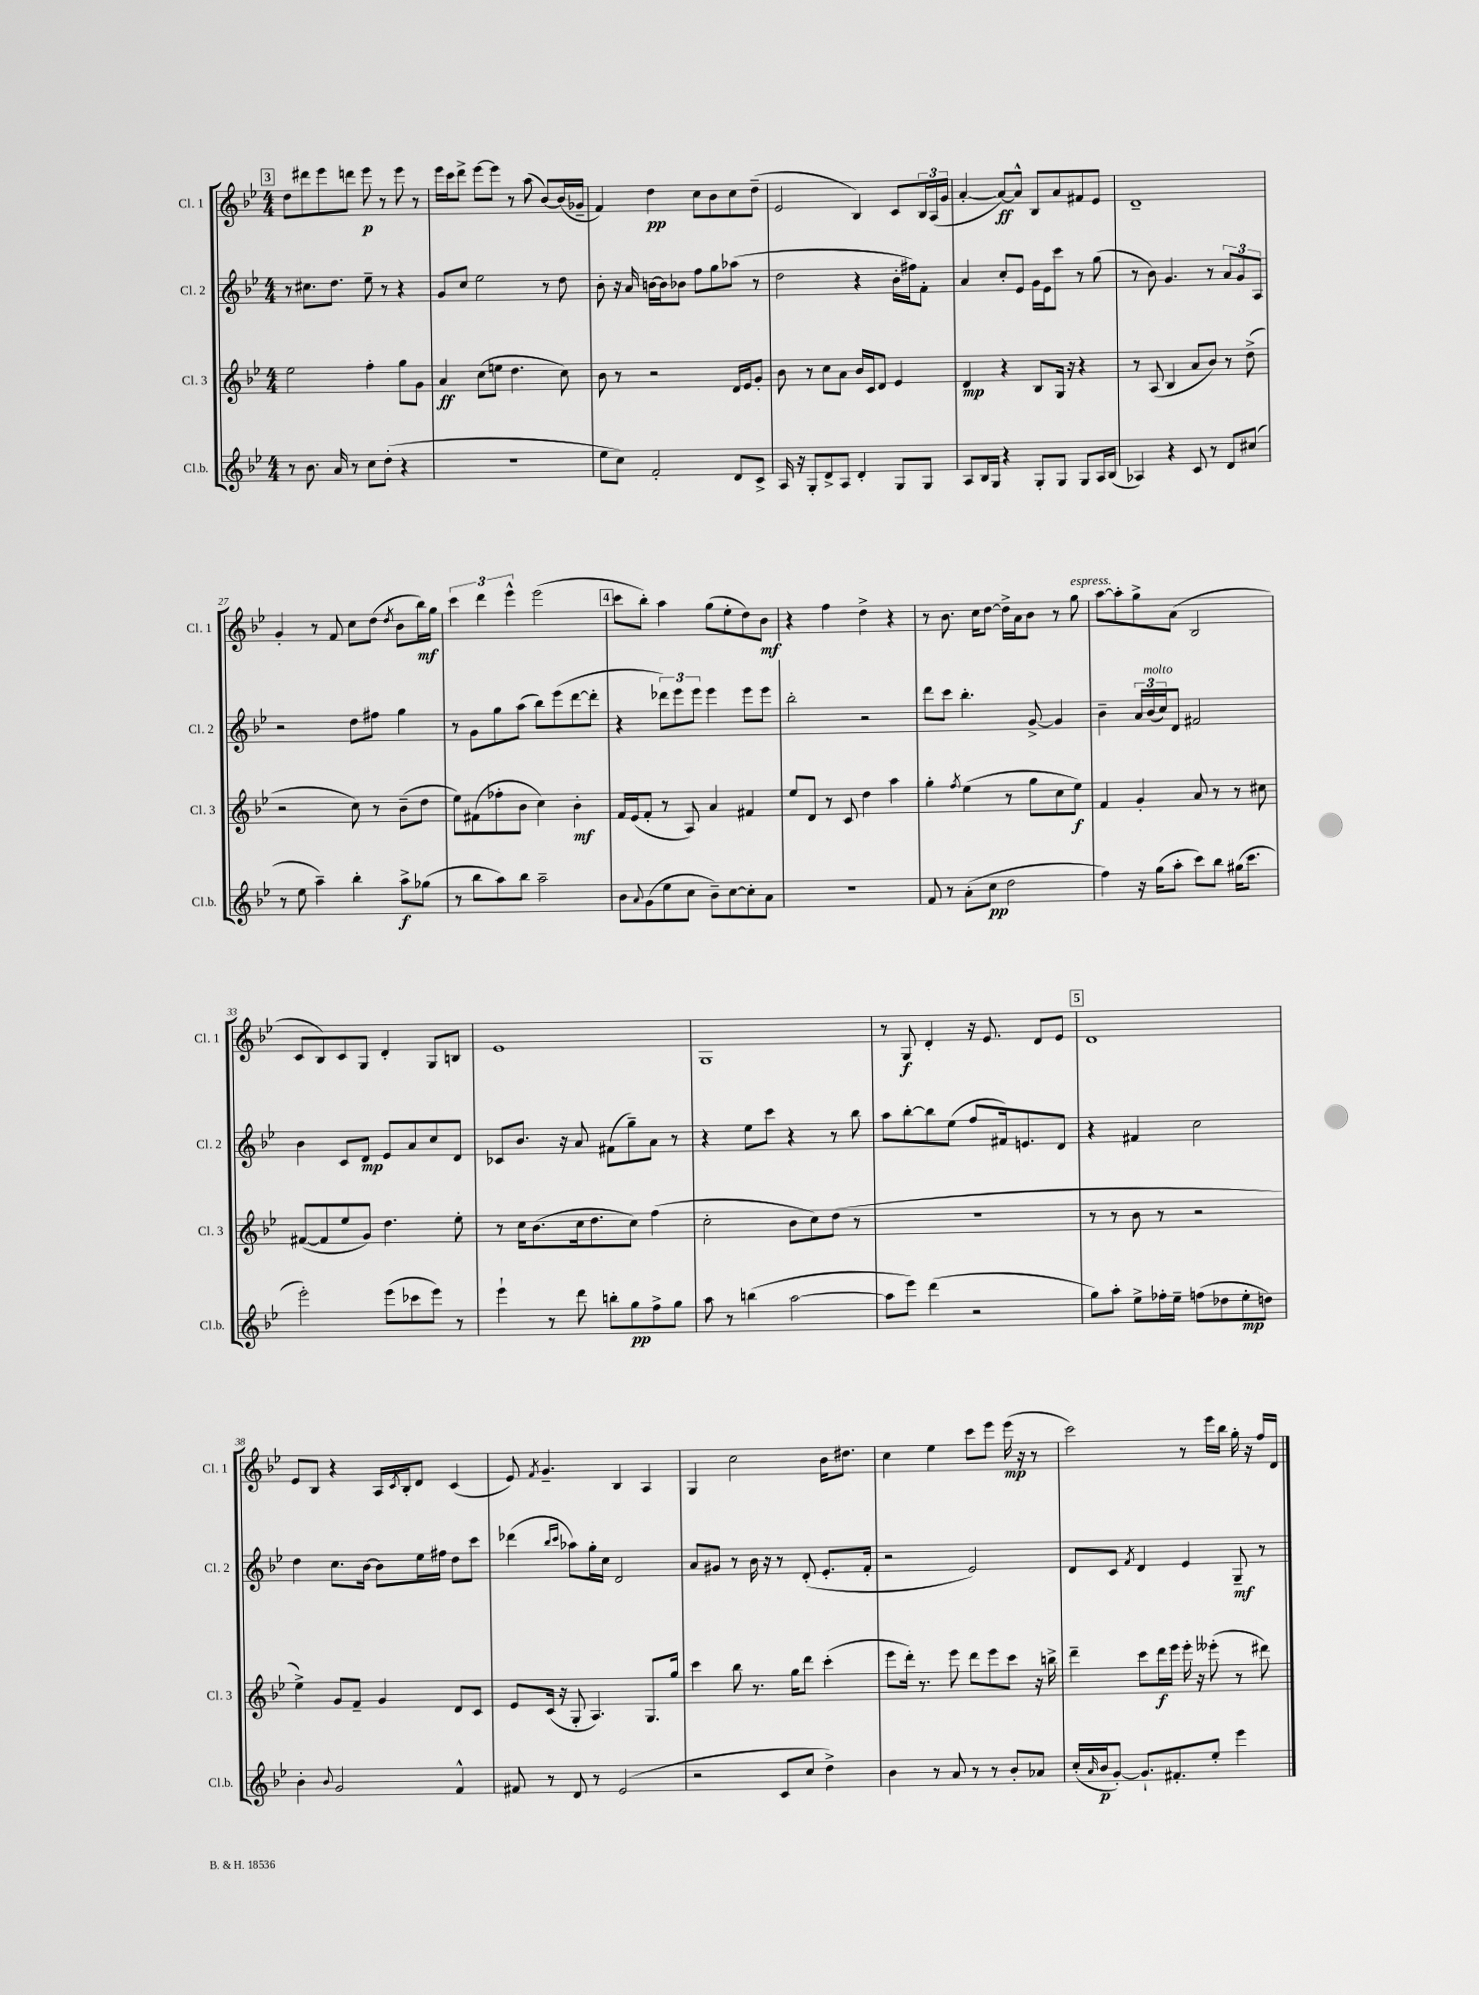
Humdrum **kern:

**kern	**kern	**kern	**kern
*staff4	*staff3	*staff2	*staff1
*clefG2	*clefG2	*clefG2	*clefG2
*k[b-e-]	*k[b-e-]	*k[b-e-]	*k[b-e-]
*M4/4	*M4/4	*M4/4	*M4/4
8r	2ee-	8r	8dd
8.b-	.	8.cc#	8ddd#
.	.	.	8eee-
16a	.	8.dd	.
8r	.	.	8ddd
8cc	4ff'	8ee-~	8eee-
(8dd'	.	8r	8r
4r	8gg	4r	8eee-
.	8g	.	8r
=	=	=	=
1r	4a	8g	16eee-
.	.	.	16ccc
.	.	8cc	8ddd^
.	(8cc	2ee-	[8eee-
.	8ee	.	8eee-]
.	4.dd	.	8r
.	.	.	(8aa
.	.	8r	[8b-)
.	8cc)	8dd	(16b-]
.	.	.	16g-~
=	=	=	=
8ee-	8b-	8b-'	4f)
8cc)	8r	16r	.
.	.	16a	.
2f'	2r	[16b	4dd
.	.	16b]	.
.	.	8b-	.
.	.	8ff	8cc
.	.	8gg	8b-
8d	16d	(8aa-	8cc
.	16e-	.	.
8c^	8g'	8r	(8dd~
=	=	=	=
16A	8b-	2dd	2e-
16r	.	.	.
8G'	8r	.	.
8d^	8cc	.	.
8A	8a	.	.
4d'	16b-	4r	4B-)
.	16c	.	.
.	8d	.	.
8G	4e-	16b-'	8c
.	.	16ff#)	.
8G	.	8f'	24B-
.	.	.	(24A
.	.	.	24g
=	=	=	=
8A	4d	4a	[4a'
16B-	.	.	.
16G	.	.	.
4r	4r	8cc'	8a_)
.	.	8e-	8a^^]
8G'	8B-	16g	8B-
.	.	16e-	.
8G	16G	8ccc	8a
.	16r	.	.
8G	4r	8r	8f#
16A	.	(8gg	8e-
(16B-	.	.	.
=	=	=	=
4A-)	8r	8r	1d~
.	(8A	8b-)	.
4r	4B-	4.g	.
8c	8a	.	.
8r	8b-)	8r	.
8d	8r	12a	.
.	.	12g	.
(8cc#	(8dd^	.	.
.	.	12A	.
=	=	=	=
8r	2r	2r	4g'
8ee-	.	.	.
4aa~)	.	.	8r
.	.	.	8f
4bb-'	8cc)	8dd	8cc
.	8r	8ff#	(8dd
.	.	.	8qdd
8aa^	(8b-~	4gg	8b-
(8gg-	8dd	.	16bb-)
.	.	.	16gg
=	=	=	=
8r	8ee-)	8r	6ccc
8bb-	(8f#	8g	.
.	.	.	6ddd
8aa)	8ff-'	8gg	.
.	.	.	6eee-^^
8bb-	8b-	(8aa	.
2aa~	4cc)	8bb-)	(2eee-
.	.	(8eee-	.
.	4b-'	[8ddd	.
.	.	8ddd']	.
=	=	=	=
8b-	16f	4r	8ccc
.	(16e-	.	.
8qqa	.	.	.
(8g	8f'	.	8bb-')
8ee-	8r	12ddd-)	4aa
.	.	12eee-	.
8cc	8A)	.	.
.	.	12eee-	.
8b-~)	4a	4eee-	(8gg
[8cc	.	.	8ee-'
8cc']	4f#	8eee-	8dd)
8a	.	8eee-	8b-
=	=	=	=
1r	8ee-	2bb-'	4r
.	8d	.	.
.	8r	.	4ff
.	8c	.	.
.	4dd	2r	4dd^
.	4aa	.	4r
=	=	=	=
8f	4gg'	8ddd	8r
8r	.	8ccc	8.b-
.	8qff	.	.
(8a'	(4ee-	4.bb-'	.
.	.	.	16cc
8cc	.	.	[8dd
2dd	8r	.	16dd^]
.	.	.	16a
.	8gg	[8g^	8b-
.	8cc	4g]	8r
.	8ee-)	.	8gg
=	=	=	=
4ff)	4f	4b-~	[8aa
.	.	.	8aa']
16r	4g'	24a	8gg^
.	.	(24b-	.
(16gg	.	.	.
.	.	24cc)	.
8aa'	.	8d	(8a
8ccc)	8a	2f#	2B-
8bb-	8r	.	.
(16gg#	8r	.	.
8.ccc	.	.	.
.	8cc#	.	.
=	=	=	=
2eee-')	([8f#	4b-	8c
.	8f#]	.	8B-)
.	8ee-	8c	8c
.	8g)	8d	8G
(8eee-	4.dd	8e-	4d'
8ccc-	.	8a	.
8eee-)	.	8cc	8G
8r	8ee-'	8d	8B
=	=	=	=
4eee-`	8r	8c-	1e-
.	16cc	8.b-	.
.	(8.b-	.	.
8r	.	.	.
.	.	16r	.
8ddd	16cc	8a	.
.	8.dd	.	.
8bb'	.	(8f#	.
8gg	8cc)	8gg~)	.
8ff^	(4ff	8a	.
8gg	.	8r	.
=	=	=	=
8aa	2cc'	4r	1G
8r	.	.	.
(4bb	.	8ee-	.
.	.	8ccc	.
[2aa	8b-	4r	.
.	8cc)	.	.
.	(8dd	8r	.
.	8r	8bb-	.
=	=	=	=
8aa]	1r	8aa	8r
8eee-)	.	[8bb-'	8G
(4ddd	.	8bb-]	4d'
.	.	(8ee-	.
2r	.	8ff	16r
.	.	.	8.e-
.	.	16f#)	.
.	.	8.e	.
.	.	.	8d
.	.	8d	8e-
=	=	=	=
8gg)	8r	4r	1d
8aa'	8r	.	.
8ee-^	8b-	4f#	.
16ff-'	8r	.	.
16ee-~	.	.	.
(8ff	2r	2cc	.
8dd-	.	.	.
8ee-'	.	.	.
8dd)	.	.	.
=	=	=	=
4b-'	4ee-^)	4dd	8e-
.	.	.	8B-
8qqb-	.	.	.
2g	8g	8.cc	4r
.	8f~	.	.
.	.	[16b-	.
.	4g	8b-]	16A
.	.	.	8qc
.	.	.	16B-'
.	.	16ee-	8d
.	.	16ff#	.
4f^^	8d	8dd	(4c
.	8c	8ccc	.
=	=	=	=
8f#	8e-	(4ddd-	8e-)
.	.	.	8qf
8r	(16c	.	4.g~
.	16r	.	.
.	.	16qqbb-	.
.	.	16qqccc	.
8d	8G'	8aa-)	.
8r	4.A)	16gg'	.
.	.	16cc	.
(2e-	.	2d	4B-
.	8.G	.	4A
.	16gg	.	.
=	=	=	=
2r	4ccc	8a	4G
.	.	8g#	.
.	8bb-	8r	2cc
.	8.r	16b-	.
.	.	16r	.
8c	.	8r	.
.	16gg	.	.
8cc	8ddd	(8d'	.
4dd^)	(4ccc'	8.e-'	16b-
.	.	.	8.dd#
.	.	16f'	.
=	=	=	=
4b-	8eee-	2r	4cc
.	16ddd')	.	.
.	8.r	.	.
8r	.	.	4ee-
8a	8eee-	.	.
8r	8ddd	2e-)	8ccc
8r	8eee-	.	8eee-
8b-'	8ccc	.	(16eee-
.	.	.	16r
8a-	16r	.	8r
.	16bb^	.	.
=	=	=	=
(16cc'	4ddd~	8d	2ccc)
16qqa	.	.	.
16b-	.	.	.
[8g')	.	8c	.
.	.	8qf	.
8.g`]	8ccc	4d	.
.	16ddd	.	.
8.f#'	16eee-	.	.
.	16eee-'	4e-	8r
.	16r	.	.
8ee-'	(8eee--'	.	16eee-
.	.	.	16bb-
4eee-	8r	8G~	16gg'
.	.	.	16r
.	8ddd#)	8r	16ff
.	.	.	16d
==	==	==	==
*-	*-	*-	*-
